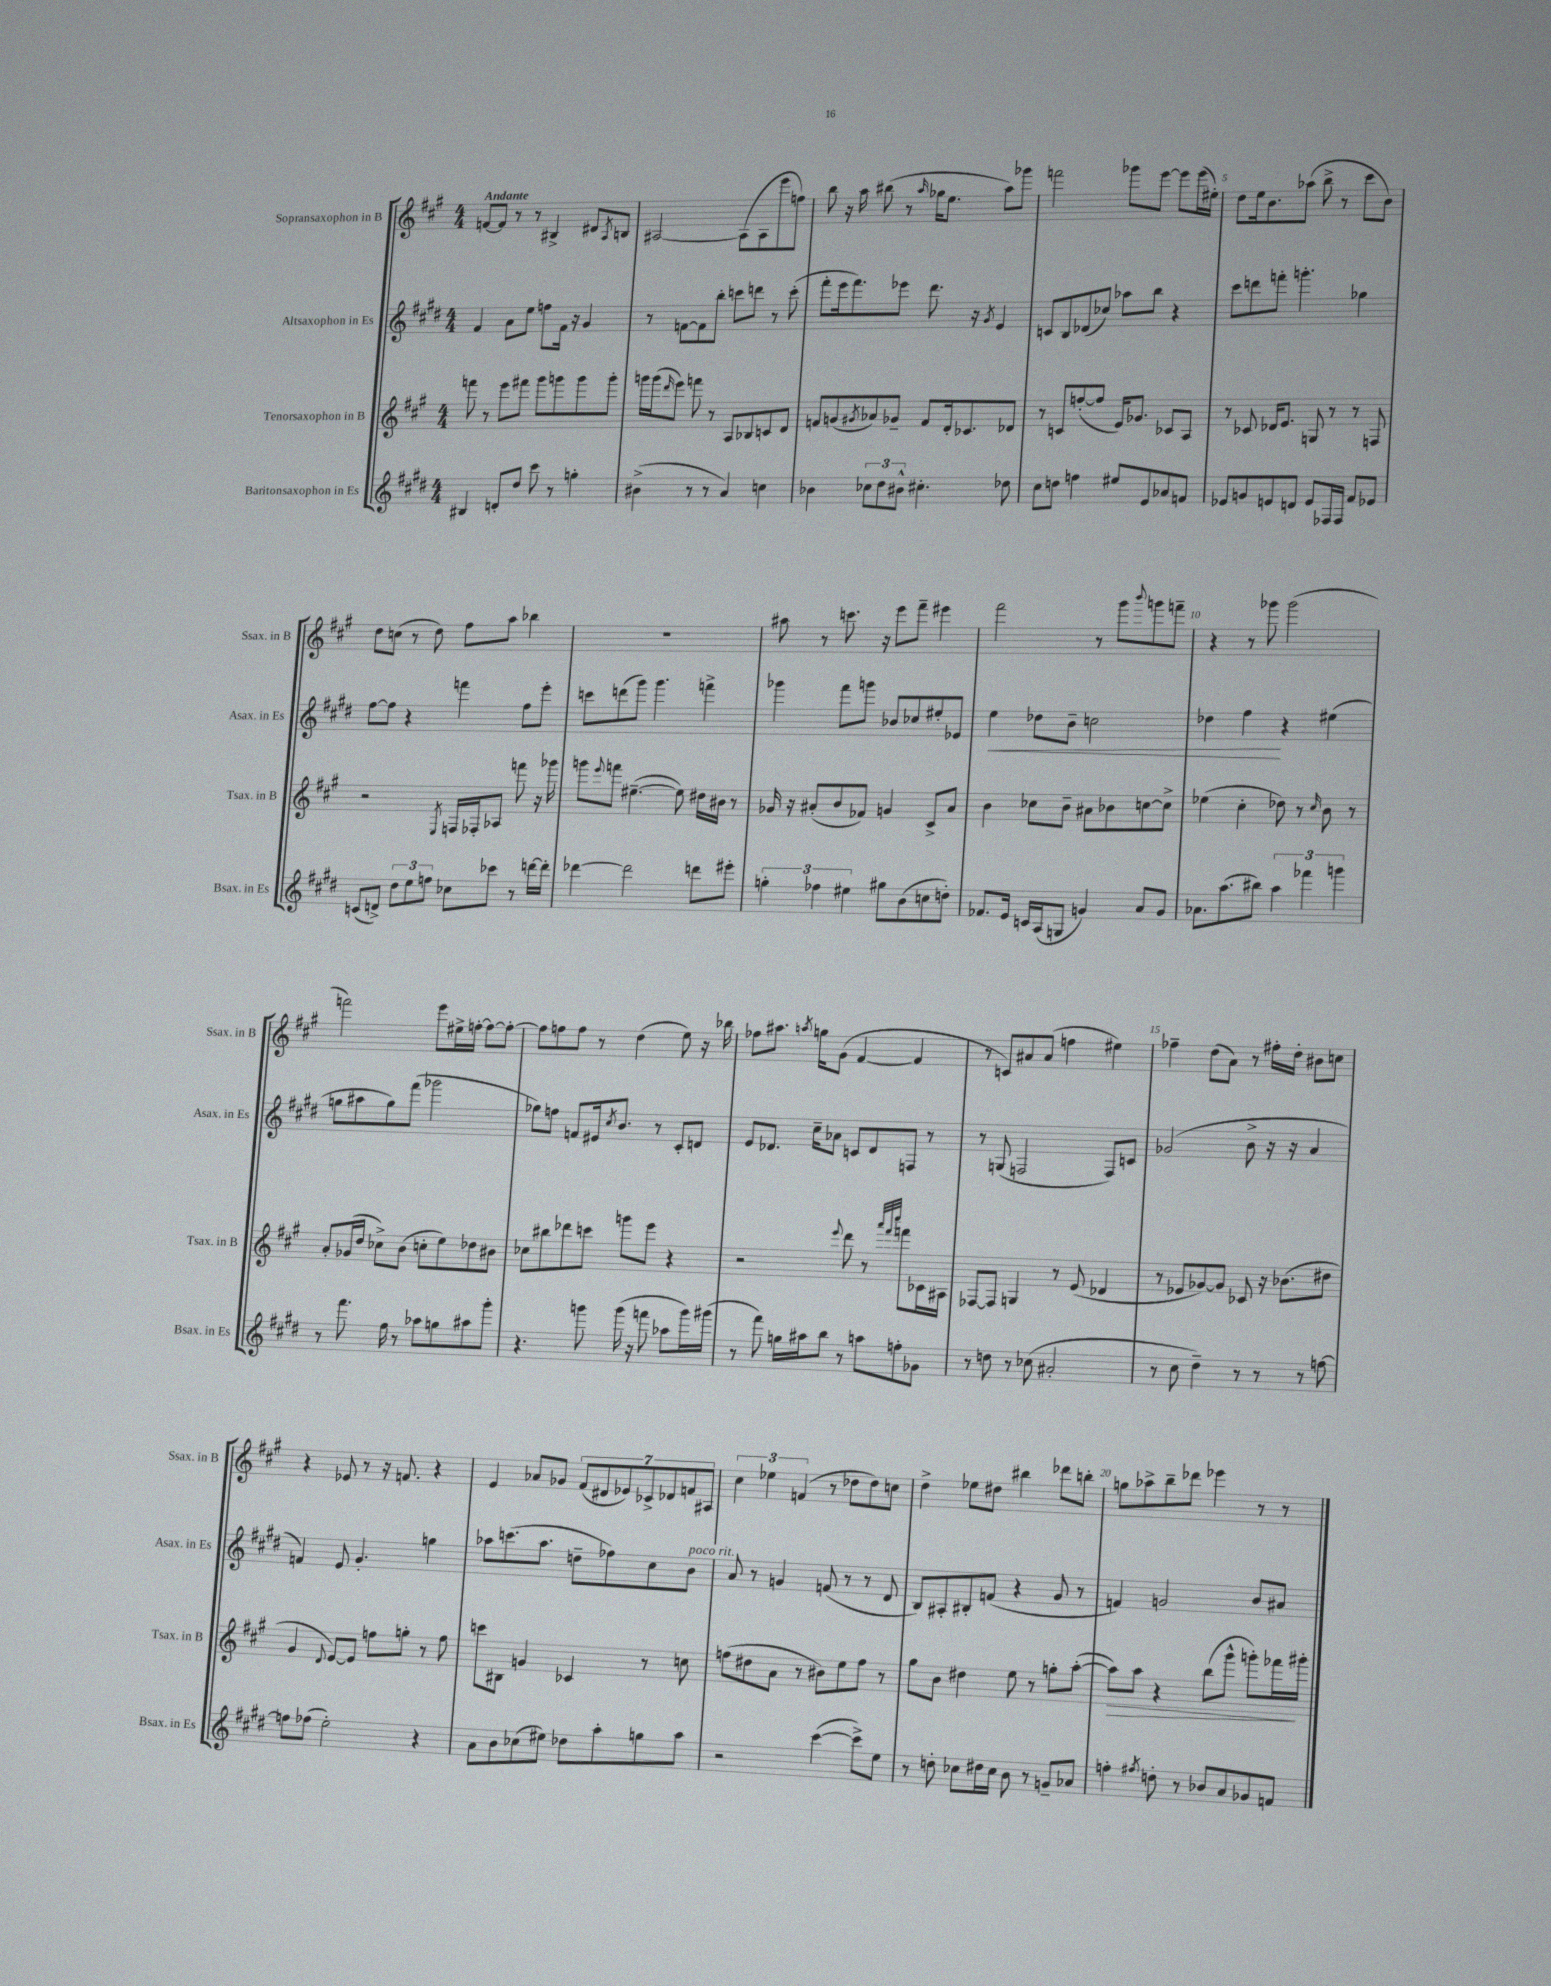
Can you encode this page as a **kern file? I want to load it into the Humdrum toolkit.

**kern	**kern	**dynam	**kern	**dynam	**kern
*part4	*part3	*part3	*part2	*part2	*part1
*staff4	*staff3	*staff3	*staff2	*staff2	*staff1
*I"Baritonsaxophon in Es	*I"Tenorsaxophon in B	*	*I"Altsaxophon in Es	*	*I"Sopransaxophon in B
*I'Bsax. in Es	*I'Tsax. in B	*	*I'Asax. in Es	*	*I'Ssax. in B
*clefG2	*clefG2	*	*clefG2	*	*clefG2
*k[f#c#g#d#]	*k[f#c#g#]	*	*k[f#c#g#d#]	*	*k[f#c#g#]
*M4/4	*M4/4	*	*M4/4	*	*M4/4
=1	=1	=1	=1	=1	=1
!	!	!	!	!	!LO:TX:a:B:t=Andante
4B#X/	8fffn\	.	4f#/	.	[8fn/L
.	8r	.	.	.	8f/J]
8dn'/L	8eee\L	.	8a\L	.	8r
8dd#/J	8fff#X\J	.	8ee\J	.	8r
8ccc#\	8ggg#\L	.	8ffn\L	.	4B#X^/
8r	8gggn\	.	16f#\Jk	.	.
.	.	.	16r	.	.
4ggn'\	8ggg\	.	4g#/	.	8d#X/L
.	.	.	.	.	8qA/
.	8ggg'\J	.	.	.	8Bn/J
=2	=2	=2	=2	=2	=2
(4b#X^\	16gggn\LL	.	8r	.	[2A#X/
.	(16ggg\J	.	.	.	.
.	16qqddd/	.	.	.	.
.	8eee\J)	.	[8fn\L	.	.
8r	8fffn\	.	8f\]	.	.
8r	8r	.	8bb'\J	.	.
4a/)	8A/L	.	8cccn\L	.	(8A#\L]
.	8B-X/	.	8dddn\J	.	8A#\
4ccn\	8cn/	.	8r	.	8eee\
.	8d/J	.	(8ccc'\	.	8ffn\J)
=3	=3	=3	=3	=3	=3
4b-X\	8fn/L	.	8fff#'\L	.	8bb\
.	(8gn/	.	16eee\k	.	16r
.	.	.	8.fff#\)	.	16aa\
.	8qg#X/	.	.	.	.
12cc-X\L	8a-X/)	.	.	.	(8bb#X\
12dd#\	.	.	.	.	.
.	8g-X~/J	.	8eee-X\J	.	8r
12b#X^^\J	.	.	.	.	.
.	.	.	.	.	16qqaa/
4.cc#X'\	8f/L	.	8.ddd#\	.	16gg-X\KL
.	.	.	.	.	8.ee\J
.	16d'/k	.	.	.	.
.	8.c-X/	.	16r	.	.
.	.	.	8qg#/	.	.
.	.	.	4e/	.	8aa\L)
8dd-X\	8d-X/J	.	.	.	8ggg-X\J
=4	=4	=4	=4	=4	=4
8cc#\L	8r	.	8cn/L	.	2fffn\
8ddn\J	8cn/L	.	8B/	.	.
4ffn\	([8ffn'/	.	(8d-X/	.	.
.	8ff/J]	.	8cc-X/J)	.	.
8ee#X/L	16e/KL)	.	8aa-X\L	.	8ggg-X\L
.	8.g-X/J	.	.	.	.
8e/	.	.	8bb\J	.	[8eee\J
8a-X/	8c-X/L	.	4r	.	8eee\L]
8fn/J	8A/J	.	.	.	(16eee\L
.	.	.	.	.	16ee#X'\JJ)
=5	=5	=5	=5	=5	=5
8e-X/L	8r	.	8ccc#\L	.	8dd\L
8gn/	8c-X/	.	8dddn\	.	16ee\k
.	.	.	.	.	8.b\
8en/	16d-X/KL	.	8fffn'\J	.	.
.	8.e/J	.	.	.	.
8dn/J	.	.	4.gggn'\	.	(8aa-X\J
8e/L	8Gn/	.	.	.	8bb^\
16F-X/L	8r	.	.	.	8r
16F-/JJ	.	.	.	.	.
8f#/L	8r	.	4gg-X\	.	8ccc#\L
8e-X/J	8Fn/	.	.	.	8b\J)
!!LO:LB:g=z
=6	=6	=6	=6	=6	=6
(8cn/L	2r	.	[8ff#\L	.	8dd\L
8dn^/J)	.	.	8ff#\J]	.	(8ccn\J
12dd#\L	.	.	4r	.	8r
12ee\	.	.	.	.	.
.	.	.	.	.	8dd\)
12ffn\J	.	.	.	.	.
.	8qE/	.	.	.	.
8cc-X\L	16Fn/LL	.	4fffn\	.	8ff#\L
.	16F-X'/J	.	.	.	.
8ccc-X\J	8A-X/J	.	.	.	8aa\J
8r	8fffn\	.	8ff#\L	.	4bb-X\
[16dddn\LL	16r	.	8eee'\J	.	.
16ddd'\JJ]	16ggg-X\	.	.	.	.
=7	=7	=7	=7	=7	=7
[4ddd-X\	8gggn\L	.	8cccn\L	.	1r
.	8qqeee/	.	.	.	.
.	8fffn\J	.	(8dddn\	.	.
2ddd-\]	([4.ee#X~\	.	8ggg#\J)	.	.
.	.	.	4.ggg#\	.	.
.	8ee#\])	.	.	.	.
8dddn\L	16dd#X\LL	.	4fffn^\	.	.
.	16b#X\JJ	.	.	.	.
8eee#X'\J	8r	.	.	.	.
=8	=8	=8	=8	=8	=8
6ggn'\	16g-X/	.	4ggg-X\	.	8aa#X\
.	16r	.	.	.	.
.	(8a#X'/L	.	.	.	8r
6ff-X\	.	.	.	.	.
.	8b/	.	8fff#\L	.	8.cccn\
6ee#X\	.	.	.	.	.
.	8f-X/J)	.	8gggn\J	.	.
.	.	.	.	.	16r
8gg#X\L	4gn/	.	8b-X/L	.	8eee\L
(8b\	.	.	8cc-X/	.	8fff#~\J
8ccn\	8c#^/L	.	8ee#X'/	.	4eee#X\
8ddn'\J)	8a#/J	.	8e-X/J	.	.
=9	=9	=9	=9	=9	=9
!	!	!	!	!LO:HP:b	!
8.f-X/L	4b\	.	4ee\	<	2fff#\
16e/Jk	.	.	.	.	.
16cn/LL	8cc-X\L	.	8dd-X\L	.	.
(16A/J	.	.	.	.	.
8Gn/J	8b~\J	.	8b~\J	.	.
4gn/)	8a#X\L	.	2ccn\	.	8r
.	8b-X\	.	.	.	8ggg#\L
.	.	.	.	.	8qqbbb/
8a/L	[8ccn\	.	.	.	8gggn\
8g/J	8cc^\J]	.	.	.	8fffn~\J
=10	=10	=10	=10	=10	=10
8.a-X\L	(4ee-X\	.	4dd-X\	.	4r
(8.aa\	.	.	.	.	.
.	4cc#'\	.	4ff#\	.	8r
8bb#X\J)	.	.	.	.	8ggg-X\
6aa\	8dd-X\)	.	4r	[	(2ggg-\
.	8r	.	.	.	.
6fff-X\	.	.	.	.	.
.	16qqcc#/	.	.	.	.
.	8b\	.	(4ee#X\	.	.
6gggn\	.	.	.	.	.
.	8r	.	.	.	.
!!LO:LB:g=z
=11	=11	=11	=11	=11	=11
8r	8a'/L	.	8ggn\L	.	2fffn\)
8.fff#\	(16g-X/L	.	8aa#X\	.	.
.	16dd/JJ	.	.	.	.
.	8cc-X^\L)	.	8gg\)	.	.
16ff#\	.	.	.	.	.
8r	(8b\J	.	(8fff#\J	.	.
8aa-X\L	8ccn'\L	.	2ggg-X\	.	8eee\L
8ggn\	8ee\)	.	.	.	16ee#X^\L
.	.	.	.	.	[16ffn'\JJ
8aa#X\	8dd-X\	.	.	.	8ff\L_
8ggg#'\J	8b#X\J	.	.	.	8ff'\J_
=12	=12	=12	=12	=12	=12
4.r	8cc-X\L	.	8gg-X\L)	.	8ff\L]
.	8bb#X\	.	8ffn\J	.	8ffn\
.	8ddd-X\	.	8fn/L	.	8ff\J
8gggn\	8cccn\J	.	16e#X/k	.	8r
.	.	.	8qcc#/	.	.
.	.	.	8.b/J	.	.
(16ggg\	8gggn\L	.	.	.	(4dd\
16r	.	.	.	.	.
8fffn\	8eee\J	.	8r	.	.
8aa-X\L	4r	.	8c#'/L	.	8ee\)
16ggg\L)	.	.	8dn/J	.	16r
(16ggg#X\JJ	.	.	.	.	16bb-X\
=13	=13	=13	=13	=13	=13
8r	2r	.	8e/L	.	8ff-X\L
8fff#\)	.	.	8.d-X/J	.	8.aa#X\J
16ggn\LL	.	.	.	.	.
.	.	.	.	.	8qaan/
16aa#X\J	.	.	16cc#~\KL	.	16ggn\KL
8bb\J	.	.	8a-X\J	.	(8g#\J
.	8qqeee/	.	.	.	.
8r	8ddd\	.	8cn/L	.	[4f#/
8aan\L	8r	.	8d-/	.	.
.	32qqaaa/LLL	.	.	.	.
.	32qqfff#/	.	.	.	.
.	32qqcccc#/JJJ	.	.	.	.
8ffn'\	8fffn\L	.	8Fn/J	.	4f#/]
8g-X\J	16c-X\L	.	8r	.	.
.	16A#X\JJ	.	.	.	.
=14	=14	=14	=14	=14	=14
8r	[8F-X/L	.	8r	.	8r
8ddn\	8F-/J]	.	(8Gn/	.	8cn/L)
8r	4Gn/	.	2Fn/	.	8a#X/
(8cc-X\	.	.	.	.	(8a#/J
2a#X'/	8r	.	.	.	4ffn\
.	(8e/	.	.	.	.
.	4d-X/	.	8F/L)	.	4ee#X\)
.	.	.	8cn/J	.	.
=15	=15	=15	=15	=15	=15
8r	8r	.	(2g-X/	.	4ff-X~\
8cc#\	8e-X/L	.	.	.	.
4dd#~\)	[8g-X/)	.	.	.	(8dd\L
.	8g-/J]	.	.	.	8a\J)
8r	8c-X/	.	8b^\	.	8r
8r	16r	.	16r	.	16ff#X'\LL
.	(8.b-X\L	.	16r	.	16dd'\JJ
8r	.	.	4a/	.	8b#X\L
[8ffn\	8dd#X\J	.	.	.	8ccn\J
!!LO:LB:g=z
=16	=16	=16	=16	=16	=16
8ffn\L]	4g#/	.	4fn/)	.	4r
(8ff-X\J	.	.	.	.	.
.	8qqd/	.	.	.	.
2ee'\)	[8e/L)	.	8e/	.	8e-X/
.	8e/J]	.	4.g#'/	.	8r
.	8ffn\L	.	.	.	16r
.	.	.	.	.	8.fn/
.	8ggn'\J	.	.	.	.
4r	8r	.	4ggn\	.	4r
.	8ff\	.	.	.	.
=17	=17	=17	=17	=17	=17
8a\L	8cccn\L	.	8aa-X\L	.	4e/
8b\	8B#X\J	.	(8.cccn\	.	.
(8cc-X\	4gn/	.	.	.	8a-X/L
.	.	.	8.aa-\J	.	.
8ee#X\J)	.	.	.	.	8g-X/J
8dd-X\L	4c-X/	.	8ddn~\L	.	(14f#/L
.	.	.	.	.	14d#X/
8aa'\	.	.	8ff-X\)	.	.
.	.	.	.	.	14e-X/)
.	.	.	.	.	14c-X^/
8ggn\	8r	.	8cc#\	.	.
.	.	.	.	.	14d-X/
.	.	.	.	.	14fn/
!	!	!	!LO:TX:a:i:t=poco rit.	!	!
8aa\J	8ccn\	.	8b\J	.	.
.	.	.	.	.	14A#X/J
=18	=18	=18	=18	=18	=18
2r	(8ffn\L	.	8a/	.	6cc#\
.	8dd#X\	.	8r	.	.
.	.	.	.	.	6ee-X\
.	8a\J	.	4gn/	.	.
.	.	.	.	.	(6fn/
.	8r	.	.	.	.
([4ccc#\	8b#X\L)	.	(8fn/	.	8r
.	8ee\	.	8r	.	8dd-X\L
8ccc#^\L])	8ff\J	.	8r	.	8dd-\)
8ee\J	8r	.	8d#/	.	8ccn\J
=19	=19	=19	=19	=19	=19
8r	8gg#\L	.	8B/L)	.	4dd^\
8ddn'\	8b\J	.	8A#X'/	.	.
8cc-X\L	4dd#X\	.	8B#X'/	.	8ee-X\L
16dd#X\L	.	.	(8fn/J	.	8dd#X\J
16cc-\JJ	.	.	.	.	.
8b\	8ee\	.	4r	.	4bb#X\
8r	8r	.	.	.	.
8gn~/L	8ggn'\L	.	8g#/	.	8ddd-X\L
8a-X/J	([8aa'\J	.	8r	.	8bbn'\J
=20	=20	=20	=20	=20	=20
!	!	!LO:HP:b	!	!	!
4ffn'\	8aa\L])	>	4fn/)	.	8ggn\L
.	8aa\J	.	.	.	8aa-X^\
8qff#X/	.	.	.	.	.
8ddn'\	4r	.	2gn/	.	8bb~\
8r	.	.	.	.	8ddd-X\J
8b-X/L	(8bb\L	.	.	.	4eee-X\
8a/	8ggg#^^\J	.	.	.	.
8g-X/	8gggn'\L)	.	8b/L	.	8r
8fn/J	16fff-X\L	.	8a#X/J	.	8r
.	16ggg#X'\JJ	]	.	.	.
==	==	==	==	==	==
*-	*-	*-	*-	*-	*-
